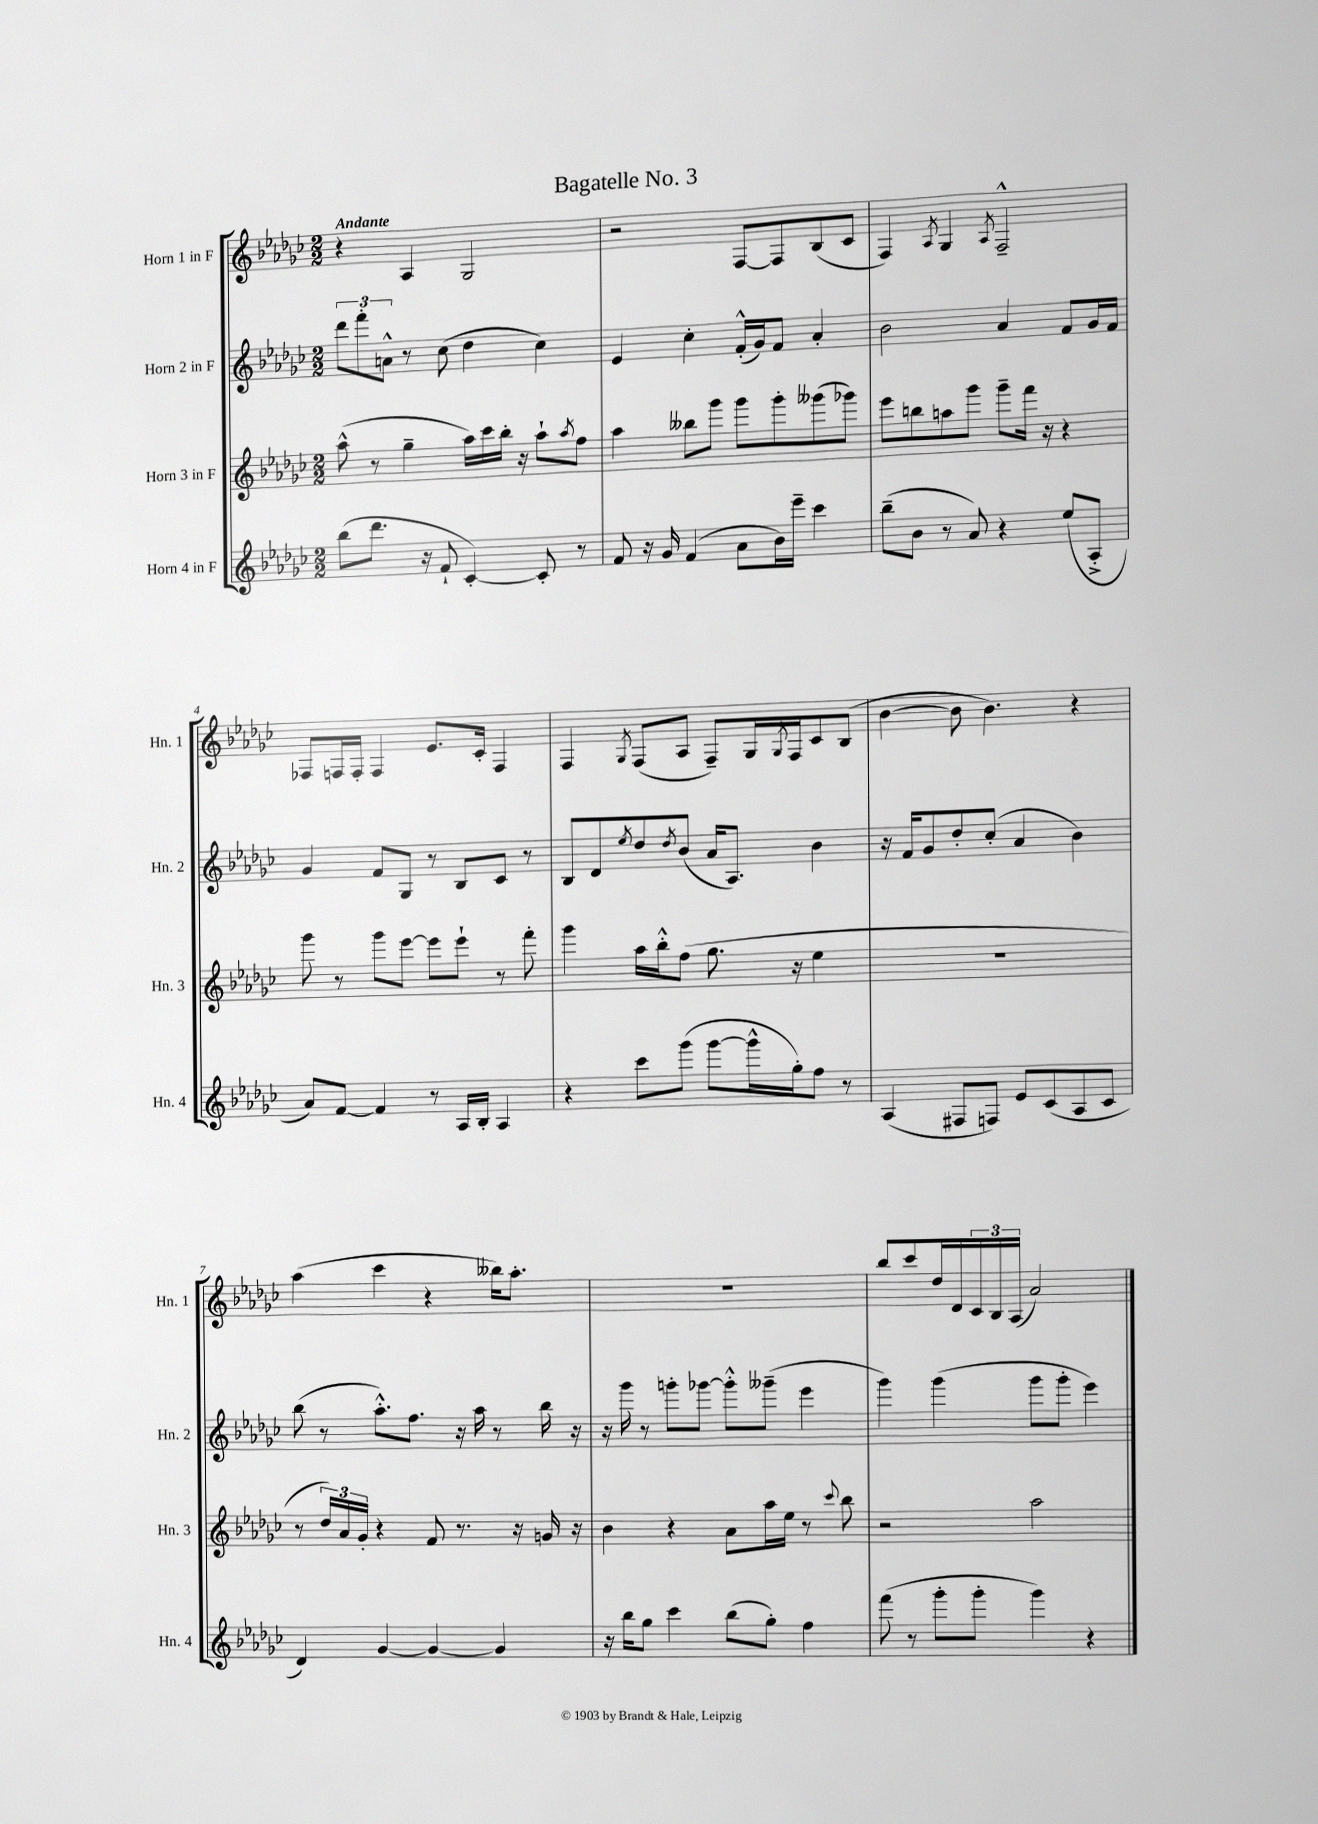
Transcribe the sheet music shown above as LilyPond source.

\header { title = "Bagatelle No. 3" }
<<
\new StaffGroup <<
\new Staff = "s0" \with { instrumentName = "Horn 1 in F" shortInstrumentName = "Hn. 1" } {
    \clef treble \key ges \major \numericTimeSignature \time 2/2 \tempo "Andante"
    r4 aes4 ges2 |
    r2 f8~ f8 bes8( ces'8 |
    f4) \acciaccatura { aes8 } ges4 \acciaccatura { aes8 } f2---^ |
    fes8 f16 f16-. f4 ees'8. ces'16-. f4 |
    f4 \acciaccatura { ges8 } f8( aes8 f8--) ges16 \acciaccatura { ges8 } f16 ces'8 bes8( |
    bes'4~ bes'8 bes'4.) r4 |
    aes''4( ces'''4 r4 beses''16) aes''8.-. |
    R1 |
    bes''8 ces'''8 des''16 des'16 \tuplet 3/2 { ces'16 bes16 aes16( } aes'2) \bar "|." |
}
\new Staff = "s1" \with { instrumentName = "Horn 2 in F" shortInstrumentName = "Hn. 2" } {
    \clef treble \key ges \major \numericTimeSignature \time 2/2
    \tuplet 3/2 { des'''8 f'''8-. a'8-^ } r8 ces''8( des''4 ces''4) |
    ees'4 ces''4-. f'16-.-^( ges'16) f'8 aes'4-. |
    bes'2 aes'4 f'8 ges'16 f'16 |
    ges'4 f'8 ges8 r8 bes8 ces'8 r8 |
    bes8 des'8 \acciaccatura { ees''8 } des''8 \acciaccatura { des''8 } bes'8( aes'16 aes8.) bes'4 |
    r16 f'16 ges'8 des''8-. ces''8-.( aes'4 bes'4) |
    bes''8( r8 aes''8.-.-^) f''8. r16 aes''16 r8 bes''16 r16 |
    r16 ges'''16 r8 g'''8-. ges'''8~ ges'''8-.-^ geses'''8--( ees'''4 |
    ges'''4) ges'''4( ges'''8 ges'''8-. ees'''4) \bar "|." |
}
\new Staff = "s2" \with { instrumentName = "Horn 3 in F" shortInstrumentName = "Hn. 3" } {
    \clef treble \key ges \major \numericTimeSignature \time 2/2
    aes''8-^( r8 ges''4-- aes''16) ces'''16 bes''16-. r16 aes''8-! \acciaccatura { aes''8 } f''8 |
    aes''4 beses''8 ges'''8 ges'''8 ges'''8-. geses'''8( ges'''8) |
    ees'''8 b''8 a''8 ges'''8 ges'''8-- f'''16 r16 r4 |
    ges'''8 r8 ges'''8 ees'''8~ ees'''8 ees'''8-! r8 f'''8-. |
    ges'''4 aes''16 bes''16-.-^ f''8( ges''8. r16 ees''4 |
    R1 |
    r8 \tuplet 3/2 { des''16) aes'16 ges'16-. } r4 f'8 r8. r16 g'16 r16 |
    bes'4 r4 aes'8 aes''16 ees''16 r8 \appoggiatura { ces'''8 } bes''8 |
    r2 aes''2 \bar "|." |
}
\new Staff = "s3" \with { instrumentName = "Horn 4 in F" shortInstrumentName = "Hn. 4" } {
    \clef treble \key ges \major \numericTimeSignature \time 2/2
    bes''8( des'''8. r16 f'8-! ces'4~-.) ces'8-. r8 |
    f'8 r16 ges'16 f'4( aes'8 bes'16) ees'''16-- ces'''4 |
    bes''8--( bes'8 r8 aes'8) r4 ees''8( aes8-.-> |
    aes'8) f'8~ f'4 r8 aes16 bes16-. aes4 |
    r4 ces'''8 ges'''8( ges'''8~ ges'''16-^ ges''16-.) f''8 r8 |
    aes4( fis8 f8) ees'8 ces'8( aes8 ces'8 |
    des'4) ges'4~ ges'4~ ges'4 |
    r16 bes''16 ges''8 ces'''4 bes''8( ges''8-.) f''4 |
    f'''8( r8 ges'''8-. ges'''8-. ges'''4) r4 \bar "|." |
}
>>
>>
